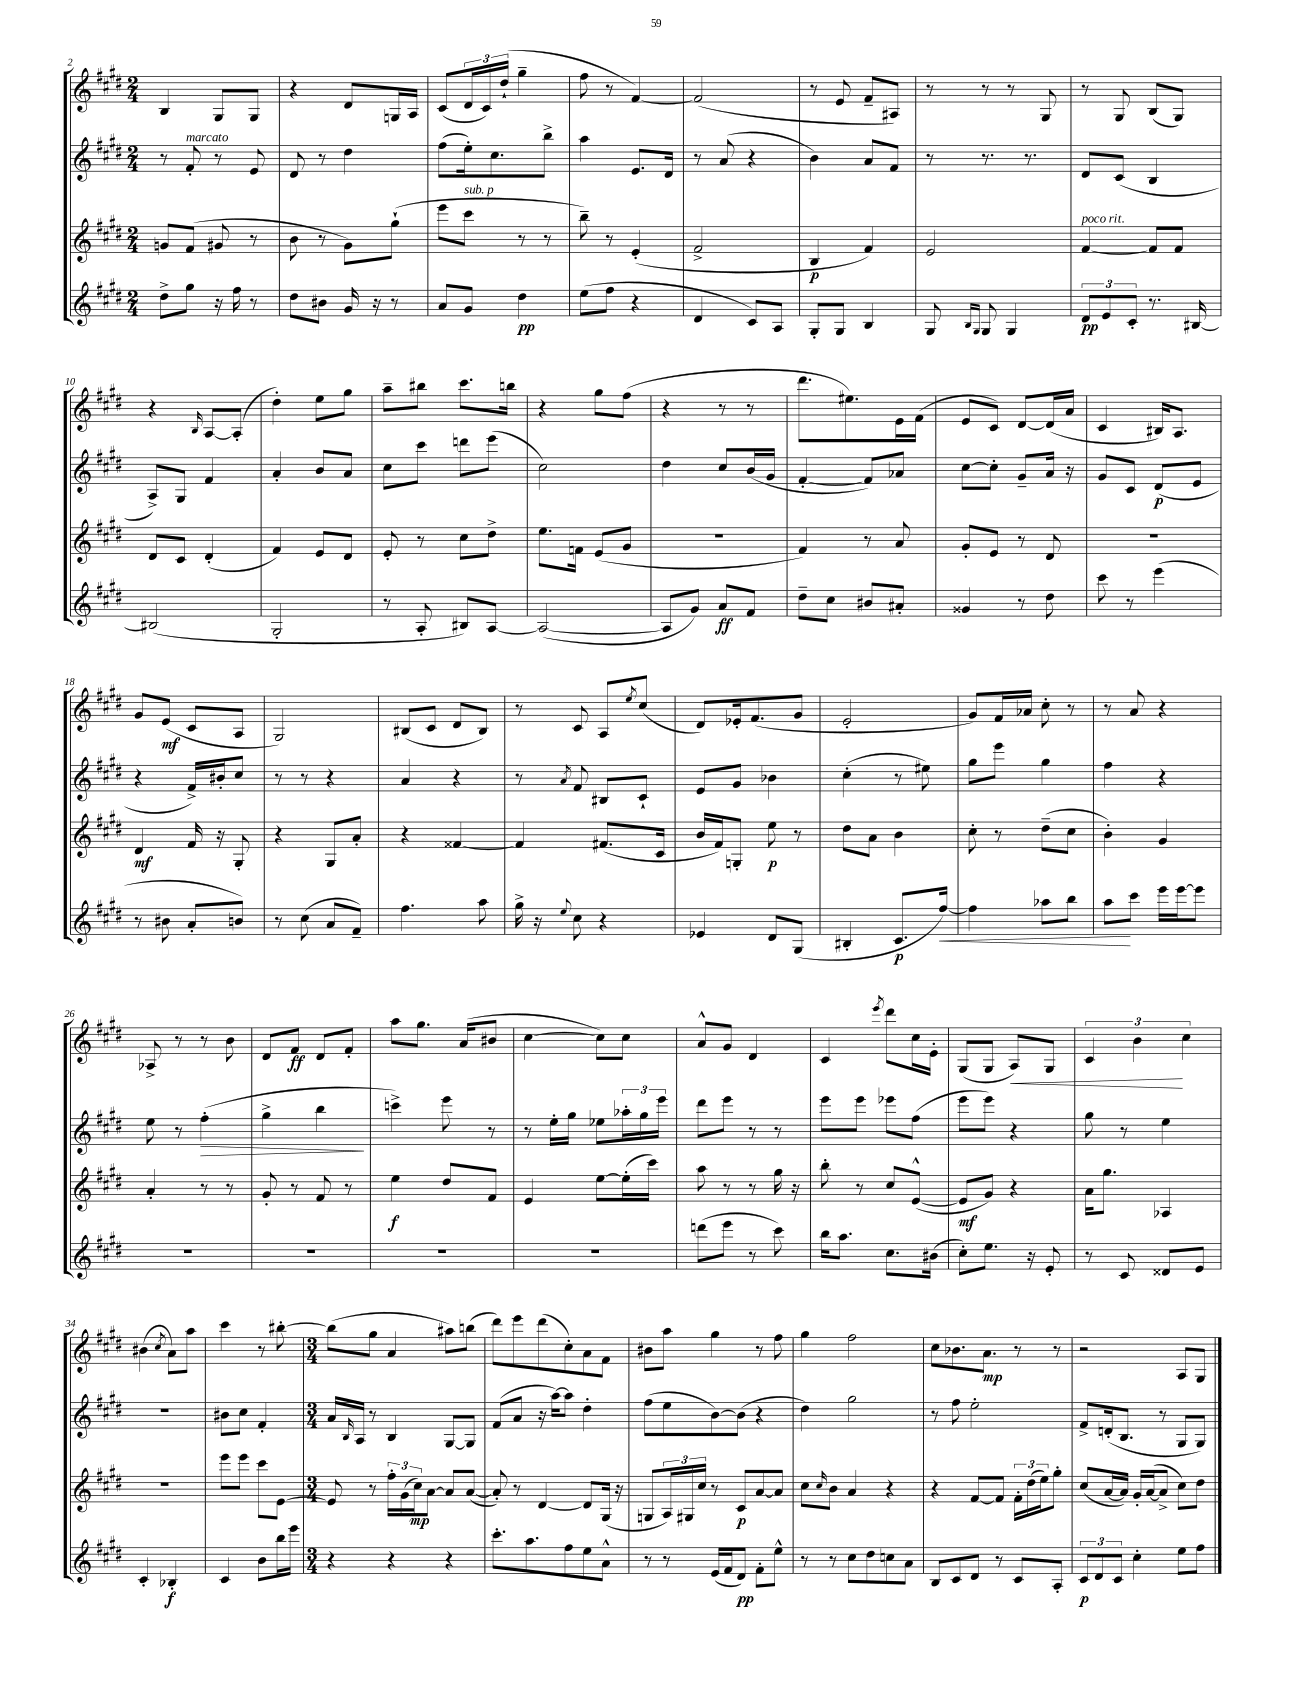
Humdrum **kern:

**kern	**dynam	**kern	**dynam	**kern	**dynam	**kern	**dynam
*part4	*part4	*part3	*part3	*part2	*part2	*part1	*part1
*staff4	*staff4	*staff3	*staff3	*staff2	*staff2	*staff1	*staff1
*clefG2	*	*clefG2	*	*clefG2	*	*clefG2	*
*k[f#c#g#d#]	*	*k[f#c#g#d#]	*	*k[f#c#g#d#]	*	*k[f#c#g#d#]	*
*M2/4	*	*M2/4	*	*M2/4	*	*M2/4	*
=2	=2	=2	=2	=2	=2	=2	=2
8dd#^\L	.	8gn/L	.	8r	.	4B/	.
!	!	!	!	!LO:TX:a:i:t=marcato	!	!	!
8gg#\J	.	(8f#/J	.	8f#'/	.	.	.
16r	.	8g#X/	.	8r	.	8G#/L	.
16ff#\	.	.	.	.	.	.	.
8r	.	8r	.	8e/	.	8G#/J	.
=3	=3	=3	=3	=3	=3	=3	=3
8dd#\L	.	8b\	.	8d#/	.	4r	.
8b#X\J	.	8r	.	8r	.	.	.
16g#/	.	8g#\L)	.	4dd#\	.	8d#/L	.
16r	.	.	.	.	.	.	.
8r	.	(8gg#`\J	.	.	.	16Gn/L	.
.	.	.	.	.	.	16A/JJ	.
=4	=4	=4	=4	=4	=4	=4	=4
8a/L	.	8eee\L	.	(8ff#\L	.	(8c#/L	.
!	!	!LO:TX:a:i:t=sub. p	!	!	!	!	!
8g#/J	.	8ccc#\J	.	16ee'\k)	.	24d#/L	.
.	.	.	.	.	.	24c#/)	.
.	.	.	.	8.cc#\	.	.	.
.	.	.	.	.	.	(24dd#`/JJ	.
4dd#\	pp	8r	.	.	.	4gg#~\	.
.	.	8r	.	8bb^\J	.	.	.
=5	=5	=5	=5	=5	=5	=5	=5
(8ee\L	.	8bb~\)	.	4aa\	.	8ff#\	.
8ff#\J	.	8r	.	.	.	8r	.
4r	.	(4e'/	.	8.e/L	.	[4f#/)	.
.	.	.	.	16d#/Jk	.	.	.
=6	=6	=6	=6	=6	=6	=6	=6
4d#/	.	2f#^/	.	8r	.	(2f#/]	.
.	.	.	.	(8a/	.	.	.
8c#/L)	.	.	.	4r	.	.	.
8A/J	.	.	.	.	.	.	.
=7	=7	=7	=7	=7	=7	=7	=7
8G#'/L	.	4B/	p	4b\)	.	8r	.
8G#/J	.	.	.	.	.	8e/	.
4B/	.	4f#/)	.	8a/L	.	8f#~/L	.
.	.	.	.	8f#/J	.	8A#X/J)	.
=8	=8	=8	=8	=8	=8	=8	=8
8G#/	.	2e/	.	8r	.	8r	.
16qqB/LL	.	.	.	.	.	.	.
16qqG#/JJ	.	.	.	.	.	.	.
8G#/	.	.	.	8.r	.	8r	.
4G#/	.	.	.	.	.	8r	.
.	.	.	.	8.r	.	.	.
.	.	.	.	.	.	8G#/	.
=9	=9	=9	=9	=9	=9	=9	=9
!	!	!LO:TX:a:i:t=poco rit.	!	!	!	!	!
12d#/L	pp	[4f#/	.	8d#/L	.	8r	.
12e/	.	.	.	.	.	.	.
.	.	.	.	(8c#/J	.	8G#/	.
12c#'/J	.	.	.	.	.	.	.
8.r	.	8f#/L]	.	4B/	.	(8B/L	.
.	.	8f#/J	.	.	.	8G#/J)	.
[16B#X/	.	.	.	.	.	.	.
!!LO:LB:g=z
=10	=10	=10	=10	=10	=10	=10	=10
(2B#X/]	.	8d#/L	.	8A^/L)	.	4r	.
.	.	8c#/J	.	8G#/J	.	.	.
.	.	.	.	.	.	16qqB/	.
.	.	(4d#'/	.	4f#/	.	[8A/L	.
.	.	.	.	.	.	(8A'/J]	.
=11	=11	=11	=11	=11	=11	=11	=11
2G#'/	.	4f#/)	.	4a'/	.	4dd#'\)	.
.	.	8e/L	.	8b/L	.	8ee\L	.
.	.	8d#/J	.	8a/J	.	8gg#\J	.
=12	=12	=12	=12	=12	=12	=12	=12
8r	.	8e'/	.	8cc#\L	.	8aa~\L	.
8A'/	.	8r	.	8ccc#\J	.	8bb#X\J	.
8B#X/L)	.	8cc#\L	.	8dddn\L	.	8.ccc#\L	.
[8A/J	.	8dd#^\J	.	(8eee\J	.	.	.
.	.	.	.	.	.	16bbn\Jk	.
=13	=13	=13	=13	=13	=13	=13	=13
(2A/_	.	8.ee\L	.	2cc#\)	.	4r	.
.	.	16fn\Jk	.	.	.	.	.
.	.	(8e/L	.	.	.	8gg#\L	.
.	.	8g#/J	.	.	.	(8ff#\J	.
=14	=14	=14	=14	=14	=14	=14	=14
8A/L]	.	2r	.	4dd#\	.	4r	.
8g#/J)	.	.	.	.	.	.	.
8a/L	ff	.	.	8cc#/L	.	8r	.
8f#/J	.	.	.	(16b/L	.	8r	.
.	.	.	.	16g#/JJ	.	.	.
=15	=15	=15	=15	=15	=15	=15	=15
8dd#~\L	.	4f#/)	.	[4f#'/	.	8.ddd#\L	.
8cc#\J	.	.	.	.	.	.	.
.	.	.	.	.	.	8.ee#X\)	.
8b#X/L	.	8r	.	8f#/L])	.	.	.
8a#X'/J	.	8a/	.	8a-X/J	.	16e\L	.
.	.	.	.	.	.	(16f#\JJ	.
=16	=16	=16	=16	=16	=16	=16	=16
4g##X/	.	8g#'/L	.	[8cc#\L	.	8e/L	.
.	.	8e/J	.	8cc#'\J]	.	8c#/J)	.
8r	.	8r	.	8g#~/L	.	[8d#/L	.
8dd#\	.	8d#/	.	16a/Jk	.	(16d#/L]	.
.	.	.	.	16r	.	16a/JJ	.
=17	=17	=17	=17	=17	=17	=17	=17
8ccc#\	.	2r	.	8g#/L	.	4c#/	.
8r	.	.	.	8c#/J	.	.	.
(4eee\	.	.	.	(8d#/L	p	16B#X/KL)	.
.	.	.	.	.	.	8.A/J	.
.	.	.	.	8e/J	.	.	.
!!LO:LB:g=z
=18	=18	=18	=18	=18	=18	=18	=18
8r	.	4d#/	mf	4r	.	8g#/L	.
8b#X\	.	.	.	.	.	(8e/J	mf
8a'/L	.	16f#/	.	16f#^/LL)	.	8c#/L	.
.	.	16r	.	16b#X'/J	.	.	.
8bn/J)	.	8G#'/	.	8cc#/J	.	8A/J	.
=19	=19	=19	=19	=19	=19	=19	=19
8r	.	4r	.	8r	.	2G#/)	.
(8cc#\	.	.	.	8r	.	.	.
8a/L	.	8G#/L	.	4r	.	.	.
8f#~/J)	.	8a'/J	.	.	.	.	.
=20	=20	=20	=20	=20	=20	=20	=20
4.ff#\	.	4r	.	4a/	.	(8B#X/L	.
.	.	.	.	.	.	8c#/J	.
.	.	[4f##X/	.	4r	.	8d#/L	.
8aa\	.	.	.	.	.	8B#/J)	.
=21	=21	=21	=21	=21	=21	=21	=21
16gg#^\	.	4f##/]	.	8r	.	8r	.
16r	.	.	.	.	.	.	.
8qqee/	.	.	.	8qa/	.	.	.
8cc#\	.	.	.	8f#/	.	8c#/	.
4r	.	(8.f#X/L	.	8B#X/L	.	8A/L	.
.	.	.	.	.	.	8qee/	.
.	.	.	.	8c#`/J	.	(8cc#/J	.
.	.	16c#/Jk	.	.	.	.	.
=22	=22	=22	=22	=22	=22	=22	=22
4e-X/	.	16b/LL	.	8e/L	.	8d#/L)	.
.	.	16f#/J)	.	.	.	.	.
.	.	8Gn'/J	.	8g#/J	.	16e-X'/k	.
.	.	.	.	.	.	(8.f#/	.
8d#/L	.	8ee\	p	4b-X\	.	.	.
(8G#/J	.	8r	.	.	.	8g#/J	.
=23	=23	=23	=23	=23	=23	=23	=23
4B#X'/	.	8dd#\L	.	(4cc#'\	.	2e'/	.
.	.	8a\J	.	.	.	.	.
8.c#/L	p	4b\	.	8r	.	.	.
.	.	.	.	8ee#X\)	.	.	.
!	!LO:HP:b	!	!	!	!	!	!
[16ff#/Jk)	<	.	.	.	.	.	.
=24	=24	=24	=24	=24	=24	=24	=24
4ff#\]	.	8cc#'\	.	8gg#\L	.	8g#/L)	.
.	.	8r	.	8eee\J	.	16f#/L	.
.	.	.	.	.	.	16a-X/JJ	.
8aa-X\L	.	(8dd#~\L	.	4gg#\	.	8cc#'\	.
8bb\J	.	8cc#\J	.	.	.	8r	.
=25	=25	=25	=25	=25	=25	=25	=25
8aa\L	.	4b'\)	.	4ff#\	.	8r	.
8ccc#\J	[	.	.	.	.	8a/	.
16eee\LL	.	4g#/	.	4r	.	4r	.
[16eee\J	.	.	.	.	.	.	.
8eee\J]	.	.	.	.	.	.	.
!!LO:LB:g=z
=26	=26	=26	=26	=26	=26	=26	=26
2r	.	4a'/	.	8ee\	.	8A-X^/	.
.	.	.	.	8r	.	8r	.
!	!	!	!	!	!LO:HP:b	!	!
.	.	8r	.	(4ff#'\	>	8r	.
.	.	8r	.	.	.	8b\	.
=27	=27	=27	=27	=27	=27	=27	=27
2r	.	8g#'/	.	4gg#^\	.	8d#/L	.
.	.	8r	.	.	.	8f#/J	ff
.	.	8f#/	.	4bb\	.	8d#/L	.
.	.	8r	.	.	.	8f#'/J	.
.	.	.	.	.	]	.	.
=28	=28	=28	=28	=28	=28	=28	=28
2r	.	4ee\	f	4cccn^\)	.	8aa\L	.
.	.	.	.	.	.	8.gg#\J	.
.	.	8dd#/L	.	8eee\	.	.	.
.	.	.	.	.	.	(16a/KL	.
.	.	8f#/J	.	8r	.	8b#X/J	.
=29	=29	=29	=29	=29	=29	=29	=29
2r	.	4e/	.	8r	.	[4cc#\	.
.	.	.	.	16ee'\LL	.	.	.
.	.	.	.	16gg#\JJ	.	.	.
.	.	[8ee\L	.	8ee-X\L	.	8cc#\L])	.
.	.	(16ee'\L]	.	24aa-X'\L	.	8cc#\J	.
.	.	.	.	24gg#\	.	.	.
.	.	16ccc#\JJ)	.	.	.	.	.
.	.	.	.	24eee\JJ	.	.	.
=30	=30	=30	=30	=30	=30	=30	=30
(8dddn\L	.	8aa\	.	8ddd#\L	.	8a^^/L	.
8eee\J	.	8r	.	8eee\J	.	8g#/J	.
8r	.	8r	.	8r	.	4d#/	.
8ccc#\)	.	16gg#\	.	8r	.	.	.
.	.	16r	.	.	.	.	.
=31	=31	=31	=31	=31	=31	=31	=31
16bb\KL	.	8bb'\	.	8eee\L	.	4c#/	.
8.aa\J	.	.	.	.	.	.	.
.	.	8r	.	8eee\J	.	.	.
.	.	.	.	.	.	8qeee/	.
8.cc#\L	.	8cc#/L	.	8eee-X\L	.	8ddd#\L	.
.	.	([8e^^/J	.	(8ff#\J	.	16cc#\L	.
(16b#X\Jk	.	.	.	.	.	16e'\JJ	.
=32	=32	=32	=32	=32	=32	=32	=32
8cc#'\L)	.	8e/L]	mf	8eee\L	.	(8G#/L	.
8.ee\J	.	8g#/J)	.	8eee\J)	.	8G#/J	.
!	!	!	!	!	!	!	!LO:HP:b
.	.	4r	.	4r	.	8A/L)	<
16r	.	.	.	.	.	.	.
8e'/	.	.	.	.	.	8G#/J	.
=33	=33	=33	=33	=33	=33	=33	=33
8r	.	16a\KL	.	8gg#\	.	6c#/	.
.	.	8.gg#\J	.	.	.	.	.
8c#/	.	.	.	8r	.	.	.
.	.	.	.	.	.	6b\	.
8d##X/L	.	4A-X/	.	4ee\	.	.	.
.	.	.	.	.	.	6cc#\	[
8e/J	.	.	.	.	.	.	.
!!LO:LB:g=z
=34	=34	=34	=34	=34	=34	=34	=34
4c#'/	.	2r	.	2r	.	(4b#X\	.
.	.	.	.	.	.	8qcc#/	.
4B-X'/	f	.	.	.	.	8a\L)	.
.	.	.	.	.	.	8aa\J	.
=35	=35	=35	=35	=35	=35	=35	=35
4c#/	.	8eee\L	.	8b#X\L	.	4ccc#\	.
.	.	8eee\J	.	8cc#\J	.	.	.
8b\L	.	8ccc#\L	.	4f#'/	.	8r	.
16bb\L	.	[8e\J	.	.	.	[8bb#X'\	.
16eee\JJ	.	.	.	.	.	.	.
=36	=36	=36	=36	=36	=36	=36	=36
*M3/4	*	*M3/4	*	*M3/4	*	*M3/4	*
4r	.	8e/]	.	16a/LL	.	(8bb#\L]	.
.	.	.	.	16qqB/	.	.	.
.	.	.	.	16A/JJ	.	.	.
.	.	8r	.	8r	.	8gg#\J	.
4r	.	24ff#'\LL	.	4B/	.	4a/	.
.	.	(24g#\	.	.	.	.	.
.	.	24cc#\J)	mp	.	.	.	.
.	.	[8a\J	.	.	.	.	.
4r	.	8a/L]	.	[8G#/L	.	8aa#X\L)	.
.	.	([8a/J	.	8G#/J]	.	(8bbn\J	.
=37	=37	=37	=37	=37	=37	=37	=37
8.ccc#'\L	.	8a'/])	.	(8f#/L	.	8ddd#\L)	.
.	.	8r	.	8a/J	.	8eee\	.
8.aa\	.	.	.	.	.	.	.
.	.	[4d#/	.	16r	.	(8ddd#\	.
.	.	.	.	[16aa\KL)	.	.	.
8ff#\	.	.	.	8aa\J]	.	8cc#'\)	.
8ee\	.	8d#/L]	.	4dd#'\	.	8a\	.
8a^^\J	.	(16G#/Jk	.	.	.	8f#\J	.
.	.	16r	.	.	.	.	.
=38	=38	=38	=38	=38	=38	=38	=38
8r	.	8Gn/L	.	(8ff#\L	.	8b#X\L	.
8r	.	24A/L)	.	8ee\	.	8aa\J	.
.	.	24G#X/	.	.	.	.	.
.	.	24cc#/JJ	.	.	.	.	.
(16e/LL	.	8r	.	[8b\)	.	4gg#\	.
16f#/J	.	.	.	.	.	.	.
8d#/J)	pp	8c#/L	p	(8b\J]	.	.	.
8f#'\L	.	[8a/	.	4r	.	8r	.
8ee^^\J	.	8a/J]	.	.	.	8ff#\	.
=39	=39	=39	=39	=39	=39	=39	=39
8r	.	8cc#\L	.	4dd#\)	.	4gg#\	.
.	.	16qqcc#/	.	.	.	.	.
8r	.	8b\J	.	.	.	.	.
8cc#\L	.	4a/	.	2gg#\	.	2ff#\	.
8dd#\	.	.	.	.	.	.	.
8ccn\	.	4r	.	.	.	.	.
8a\J	.	.	.	.	.	.	.
=40	=40	=40	=40	=40	=40	=40	=40
8B/L	.	4r	.	8r	.	8cc#\L	.
8c#/	.	.	.	8ff#\	.	8.b-X\	.
8d#/J	.	[8f#/L	.	2ee'\	.	.	.
.	.	.	.	.	.	8.a\J	mp
8r	.	8f#/J]	.	.	.	.	.
8c#/L	.	24f#'\LL	.	.	.	8r	.
.	.	(24dd#\	.	.	.	.	.
.	.	24ee\J)	.	.	.	.	.
8A'/J	.	8gg#'\J	.	.	.	8r	.
=41	=41	=41	=41	=41	=41	=41	=41
12c#/L	p	(8cc#/L	.	8f#^/L	.	2r	.
12d#/	.	.	.	.	.	.	.
.	.	[16a/L	.	(16dn'/k	.	.	.
12c#/J	.	.	.	.	.	.	.
.	.	16a/JJ])	.	8.B/J	.	.	.
4cc#'\	.	16g#'/LL	.	.	.	.	.
.	.	([16a/J	.	.	.	.	.
.	.	8a^/J]	.	8r	.	.	.
8ee\L	.	8cc#\L)	.	8G#/L	.	8A/L	.
8ff#\J	.	8dd#\J	.	8G#/J)	.	8G#/J	.
==	==	==	==	==	==	==	==
*-	*-	*-	*-	*-	*-	*-	*-
